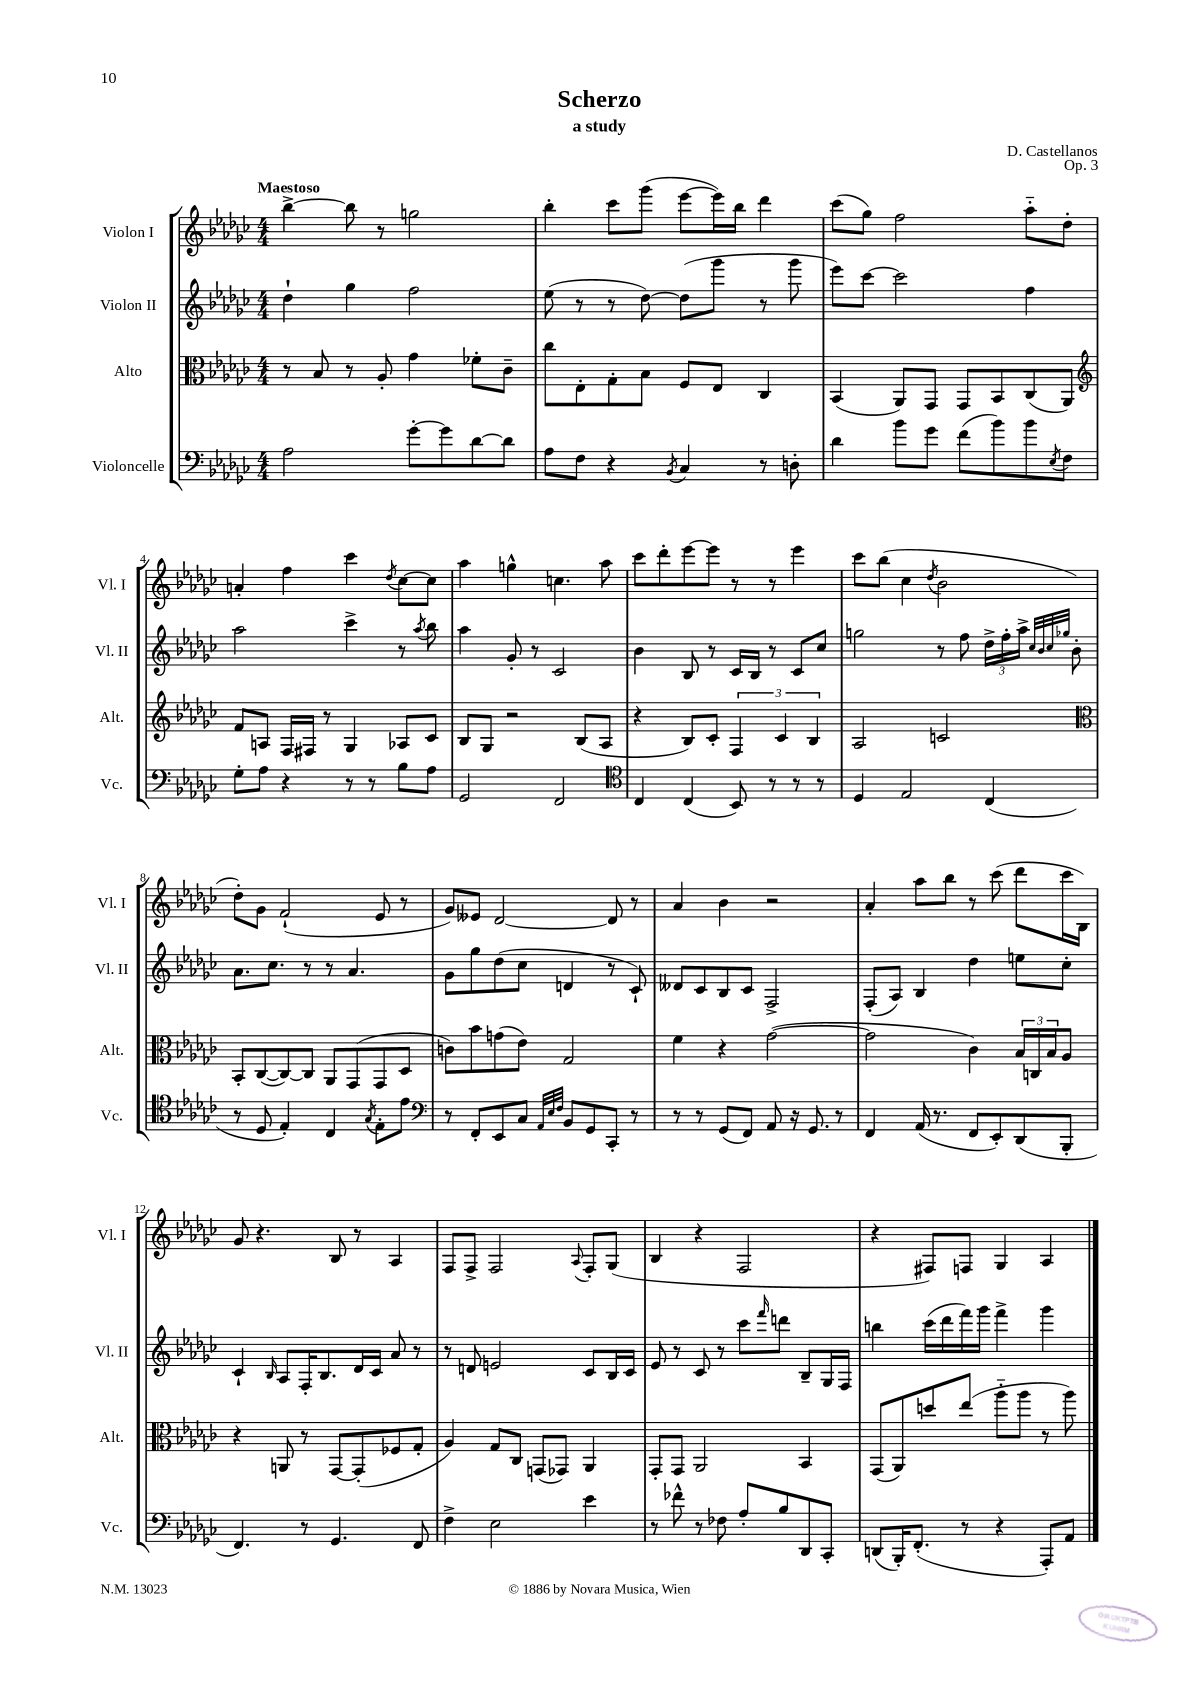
\header { title = "Scherzo" composer = "D. Castellanos" subtitle = "a study" opus = "Op. 3" }
<<
\new StaffGroup <<
\new Staff = "s0" \with { instrumentName = "Violon I" shortInstrumentName = "Vl. I" } {
    \clef treble \key ges \major \numericTimeSignature \time 4/4 \tempo "Maestoso"
    bes''4~-> bes''8 r8 g''2 |
    bes''4-. ces'''8 ges'''8( ees'''8~ ees'''16) bes''16 des'''4 |
    ces'''8( ges''8) f''2 aes''8-_ des''8-. |
    a'4-. f''4 ces'''4 \acciaccatura { des''8 } ces''8~ ces''8 |
    aes''4 g''4-^ c''4. aes''8 |
    ces'''8 des'''8-. ees'''8~ ees'''8 r8 r8 ees'''4 |
    ces'''8 bes''8( ces''4 \acciaccatura { des''8 } bes'2 |
    des''8-.) ges'8 f'2-!( ees'8 r8 |
    ges'8) eeses'8 des'2~ des'8 r8 |
    aes'4 bes'4 r2 |
    aes'4-. aes''8 bes''8 r8 ces'''8( des'''8 ces'''16 bes16) |
    ges'8 r4. bes8 r8 aes4 |
    f8 f8-> f2 \appoggiatura { aes8 } f8-. ges8( |
    bes4 r4 f2 |
    r4 fis8) f8 ges4 aes4 \bar "|." |
}
\new Staff = "s1" \with { instrumentName = "Violon II" shortInstrumentName = "Vl. II" } {
    \clef treble \key ges \major \numericTimeSignature \time 4/4
    des''4-! ges''4 f''2 |
    ees''8( r8 r8 des''8~) des''8( ges'''8 r8 ges'''8 |
    ees'''8) ces'''8~ ces'''2 f''4 |
    aes''2 ces'''4-> r8 \acciaccatura { aes''8 } bes''8 |
    aes''4 ges'8-. r8 ces'2 |
    bes'4 bes8 r8 ces'16 bes16 r8 ces'8 ces''8 |
    g''2 r8 f''8 \tuplet 3/2 { des''16-> f''16-. aes''16-> } \grace { ces''32 bes'32 ces''32 ges''32 } bes'8-. |
    aes'8. ces''8. r8 r8 aes'4. |
    ges'8 ges''8 des''8( ces''8 d'4 r8 ces'8-!) |
    deses'8 ces'8 bes8 ces'8 f2-> |
    f8-.( aes8) bes4 des''4 e''8 ces''8-. |
    ces'4-! \grace { bes16 } aes8 f16-. bes8. des'16 ces'16 aes'8 r8 |
    r8 d'8 e'2 ces'8 bes16 ces'16 |
    ees'8 r8 ces'8 r8 ces'''8 \grace { f'''16 } d'''8 bes8-- ges16 f16 |
    b''4 ces'''16( des'''16 f'''16) ges'''16 f'''4-> ges'''4 \bar "|." |
}
\new Staff = "s2" \with { instrumentName = "Alto" shortInstrumentName = "Alt." } {
    \clef alto \key ges \major \numericTimeSignature \time 4/4
    r8 bes8 r8 aes8-. ges'4 fes'8-. ces'8-- |
    ces''8 ees8-. ges8-. bes8 f8 ees8 ces4 |
    bes,4( aes,8) ges,8 ges,8 bes,8 ces8( aes,8) |
    \clef treble f'8 a8 f16 fis16 r8 ges4 aes8 ces'8 |
    bes8 ges8 r2 bes8( aes8 |
    r4 bes8) ces'8-. \tuplet 3/2 { f4 ces'4 bes4 } |
    aes2 c'2 |
    \clef alto bes,8-. ces8~( ces8~) ces8 aes,8 ges,8( ges,8 des8 |
    c'8) bes'8 g'8( ees'8) ges2 |
    f'4 r4 ges'2~( |
    ges'2 ces'4) \tuplet 3/2 { bes16 c16 bes16 } aes8 |
    r4 a,8 r8 ges,8~ ges,8-.( fes8 ges8-. |
    aes4) ges8 ces8 g,8( ges,8) aes,4 |
    ges,8-. ges,8 aes,2 bes,4 |
    ges,8( aes,8) d''8 ees''8( aes''8-_ aes''8 r8 aes''8) \bar "|." |
}
\new Staff = "s3" \with { instrumentName = "Violoncelle" shortInstrumentName = "Vc." } {
    \clef bass \key ges \major \numericTimeSignature \time 4/4
    aes2 ges'8~-. ges'8 des'8~ des'8 |
    aes8 f8 r4 \acciaccatura { bes,8 } ces4 r8 d8-. |
    des'4 bes'8 ges'8 f'8( bes'8) bes'8 \acciaccatura { ees8 } f8 |
    ges8-. aes8 r4 r8 r8 bes8 aes8 |
    ges,2 f,2 |
    \clef tenor ces4 ces4( bes,8) r8 r8 r8 |
    des4 ees2 ces4( |
    r8 des8 ees4-.) ces4 \acciaccatura { ges8 } ees8-. ees'8 |
    \clef bass r8 f,8-. ees,8 ces8 \grace { aes,32 ees32 f32 } bes,8 ges,8 ces,8-. r8 |
    r8 r8 ges,8( f,8) aes,8 r16 ges,8. r8 |
    f,4 aes,16( r8. f,8 ees,8-.) des,8( bes,,8-. |
    f,4.) r8 ges,4. f,8 |
    f4-> ees2 ees'4 |
    r8 fes'8-^ r8 fes8 aes8-. bes8 des,8 ces,8-. |
    d,8( bes,,16-.) f,8.-.( r8 r4 aes,,8-.) aes,8 \bar "|." |
}
>>
>>
